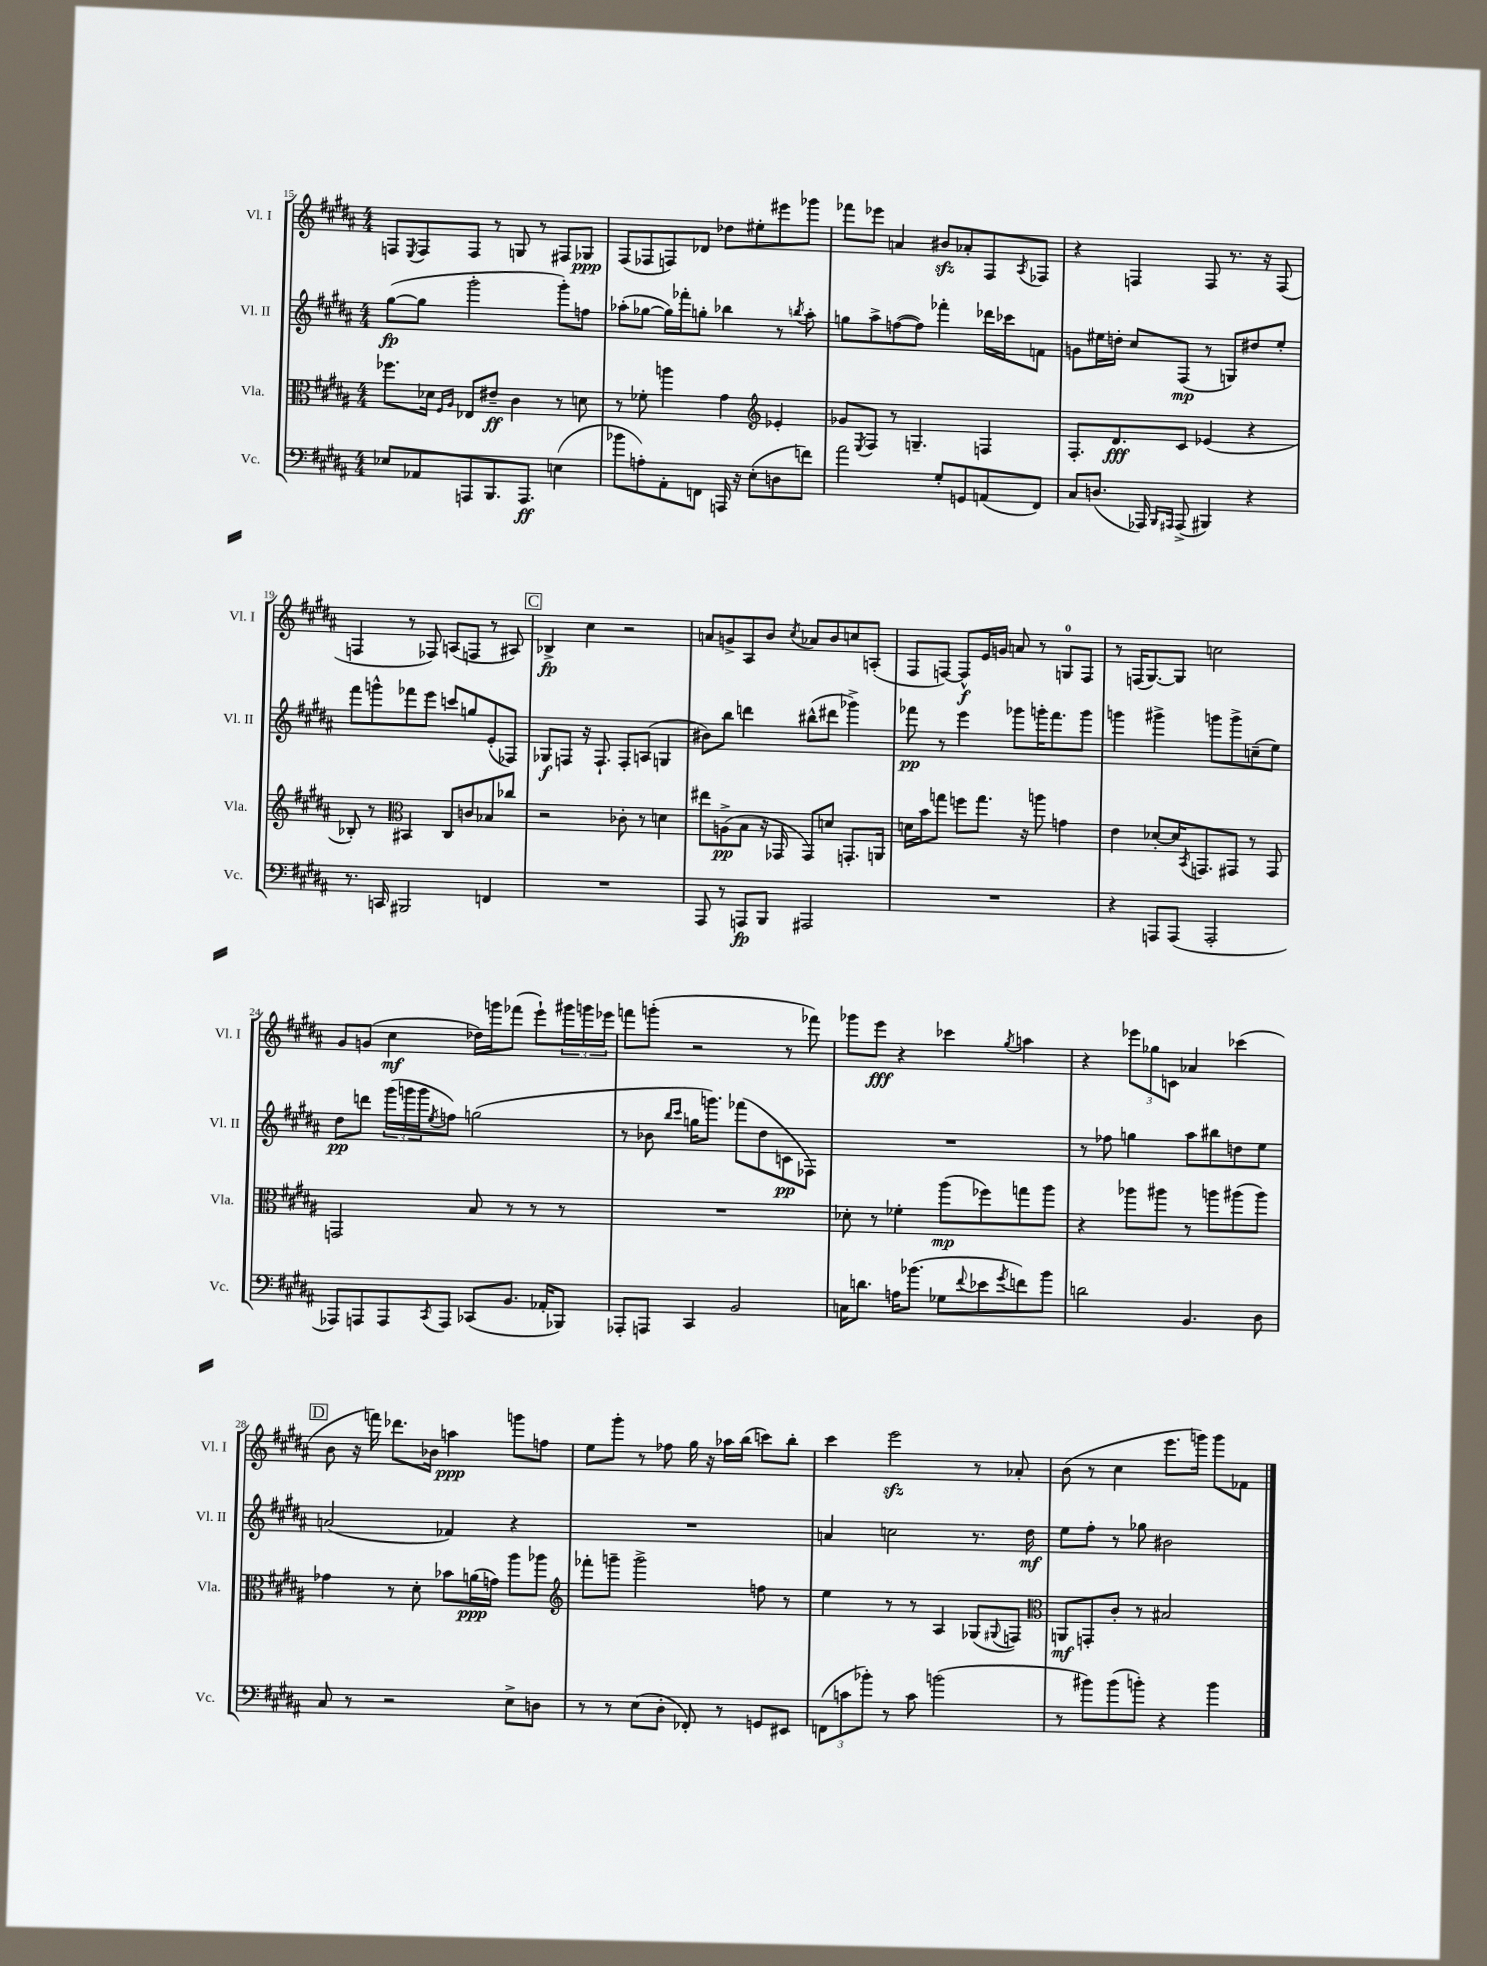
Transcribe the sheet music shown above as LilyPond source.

<<
\new StaffGroup <<
\new Staff = "s0" \with { instrumentName = "Vl. I" shortInstrumentName = "Vl. I" } {
    \clef treble \key b \major \numericTimeSignature \time 4/4
    f8 \acciaccatura { e8 } f8 f8 r8 g8 r8 fis8 ges8\ppp |
    fis8( fes8 f8) des'8 des''8 eis''8-. eis'''8 ges'''8 |
    fes'''8 ees'''8 a'4 bis'8\sfz aes'8-. fis8 \acciaccatura { ais8 } fes8 |
    r4 f4 f8 r8. r16 f8( |
    f4 r8 fes8) a8( f8 r8 ais8) |
    \mark \markup { \box "C" } bes4->\fp cis''4 r2 |
    a'8 g'8-> ais8 b'8 \acciaccatura { cis''8 } aes'8 b'8 c''8 a8-.( |
    fis8 f8~) f8-^\f e'16 g'16 a'8 r8 g8-0 f8 |
    r8 f16( gis8.~) gis8 c''2 |
    gis'8 g'8( cis''4\mf des''16) g'''16 fes'''8( e'''8-!) \tuplet 3/2 { gis'''16 g'''16 ees'''16 } |
    f'''8 g'''8-.( r2 r8 fes'''8) |
    ges'''8 e'''8\fff r4 ces'''4 \acciaccatura { gis''8 } a''4 |
    r4 \tuplet 3/2 { ees'''8 ges''8 c'8 } aes'4 ces'''4( |
    \mark \markup { \box "D" } b'8 r16 f'''16) des'''8. bes'16 a''4\ppp g'''8 f''8 |
    e''8 gis'''8-. r8 fes''8 gis''16 r16 aes''16 b''16( c'''8) b''8-. |
    cis'''4 e'''2\sfz r8 aes'8-. |
    b'8( r8 cis''4 e'''8. g'''16) g'''8 fes'8 \bar "|." |
}
\new Staff = "s1" \with { instrumentName = "Vl. II" shortInstrumentName = "Vl. II" } {
    \clef treble \key b \major \numericTimeSignature \time 4/4
    gis''8~\fp( gis''8 gis'''2-. gis'''8-.) f''8 |
    aes''8-.( ges''8~ ges''16) fes'''16-. g''8-. bes''4 r8 \acciaccatura { b''8 } aes''8-. |
    g''8 ais''8-> f''8~( f''8) fes'''4-. des'''16 ces'''16 f'8 |
    g'8 eis''16 d''16-. cis''8 fis8\mp( r8 g8) dis''8 eis''8-. |
    fis'''8 g'''8-^ fes'''8 e'''8 c'''8 g''8 e'8-.( fes8) |
    \mark \markup { \box "C" } ges8\f f8 r16 f8.-! f8-. a8( g4 |
    bis'8) b''8 d'''4 bis''8-^( dis'''8 ges'''4->) |
    fes'''8\pp r8 e'''4 ges'''8 g'''16-. fes'''8. g'''8 |
    g'''4 gis'''4-> g'''8 g'''8-> c''8--( e''8) |
    dis''8\pp d'''8 \tuplet 3/2 { gis'''16( g'''16 g'''16 } \acciaccatura { e''8 } f''8) g''2( |
    r8 bes'8 \grace { b''16 cis'''16 } g''16 g'''8.) fes'''8( dis''8 c'8\pp fes8) |
    R1 |
    r8 fes''8 g''4 ais''8 bis''8 d''8 e''8 |
    \mark \markup { \box "D" } a'2( fes'4) r4 |
    R1 |
    a'4 c''2 r8. dis''16\mf |
    e''8 fis''8-. r8 ges''8 bis'2 \bar "|." |
}
\new Staff = "s2" \with { instrumentName = "Vla." shortInstrumentName = "Vla." } {
    \clef alto \key b \major \numericTimeSignature \time 4/4
    fes''8. des'16 \grace { fis16 ais16 } ees8 eis'8--\ff cis'4 r8 d'8 |
    r8 fes'8-. a''4 gis'4 \clef treble ees'4-. |
    ges'8 \acciaccatura { e8 } fis8 r8 g4.-- f4 |
    fis8.-. dis'8.\fff cis'8 ees'4( r4 |
    bes8-.) r8 \clef alto bis,4 cis8 c'8 bes8 ces''8 |
    \mark \markup { \box "C" } r2 ces'8-. r8 d'4 |
    eis''8 a8->\pp( b8 r16 ges,16 ges,8) d'8 g,8.-. a,16 |
    d'16 b'16 g''8 f''8 g''8. r16 a''8 g'4 |
    e'4 des'8~-. des'16 \acciaccatura { b,8 } g,8. gis,8 r8 gis,8 |
    g,2 b8 r8 r8 r8 |
    R1 |
    des'8-. r8 fes'4-. ais''8\mp( fes''8) g''8 ais''8 |
    r4 aes''8 ais''8 r8 a''8 ais''8( ais''8) |
    \mark \markup { \box "D" } ges'4 r8 dis'8-. bes'8 a'16\ppp( g'16) ais''8 aes''8 |
    \clef treble fes'''8-. g'''8-- g'''2-> f''8 r8 |
    e''4 r8 r8 ais4 ges8( \appoggiatura { gis8 } f8) |
    \clef alto a,8\mf g,8-. cis'8-. r8 bis2 \bar "|." |
}
\new Staff = "s3" \with { instrumentName = "Vc." shortInstrumentName = "Vc." } {
    \clef bass \key b \major \numericTimeSignature \time 4/4
    ees8 aes,8 a,,8 b,,8. a,,8.\ff e4( |
    bes'8 a8-.) ais,8-. f,8 a,,16 r16 e8-.( d8 f'8) |
    ais'2 gis8-. g,8 a,8( fis,8) |
    cis8 d8.( aes,,16) \grace { b,,16 ais,,16 } ais,,8->( bis,,4) r4 |
    r8. c,16 bis,,2 f,4 |
    \mark \markup { \box "C" } R1 |
    ais,,8 r8 a,,8\fp b,,8 ais,,2 |
    R1 |
    r4 a,,8 a,,8( a,,2-. |
    aes,,8) a,,8 a,,8 \acciaccatura { cis,8 } a,,8 ces,8( b,8. aes,16-. bes,,8) |
    aes,,8-. a,,8 cis,4 b,2 |
    c16 d'8. a16 bes'8.( ges8 \appoggiatura { fis'8 } ees'8 \acciaccatura { gis'8 } f'8) bes'8 |
    d'2 b,4. dis8 |
    \mark \markup { \box "D" } cis8 r8 r2 e8-> d8 |
    r8 r8 e8( dis8-. fes,8-.) r8 g,8 eis,8 |
    \tuplet 3/2 { f,8( c'8 bes'8-.) } r8 c'8 b'2( |
    r8 bis'8) bis'8( b'8-.) r4 b'4 \bar "|." |
}
>>
>>
\layout { \context { \Score currentBarNumber = #15 } }
